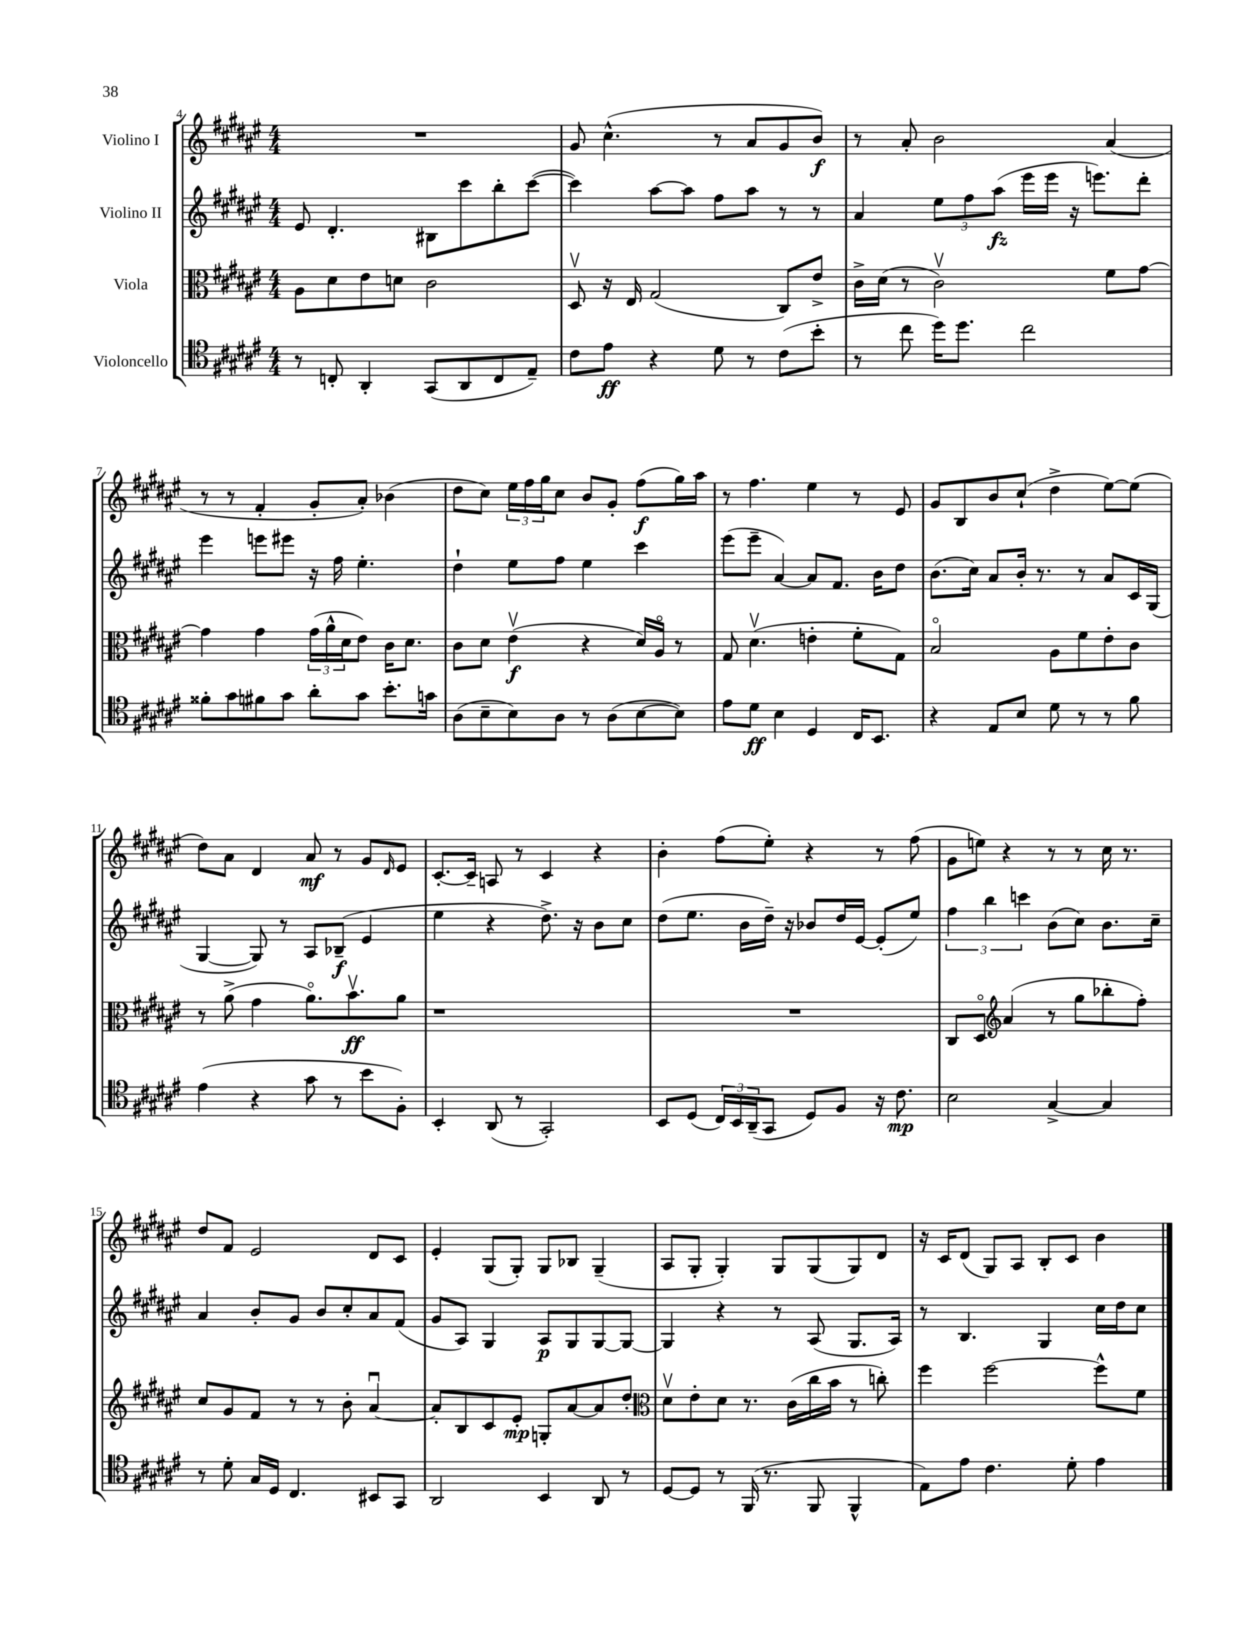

**kern	**kern	**kern	**kern
*staff4	*staff3	*staff2	*staff1
*clefC4	*clefC3	*clefG2	*clefG2
*k[f#c#g#d#a#e#]	*k[f#c#g#d#a#e#]	*k[f#c#g#d#a#e#]	*k[f#c#g#d#a#e#]
*M4/4	*M4/4	*M4/4	*M4/4
8r	8A#	8e#	1r
8C'	8d#	4.d#'	.
4AA#'	8e#	.	.
.	8d	.	.
(8GG#	2c#	8B#	.
8AA#	.	8ccc#	.
8C	.	8bb'	.
8E#~)	.	([8ccc#	.
=	=	=	=
8c#	8D#v	4ccc#])	8g#
8e#	16r	.	(4.cc#^^
.	16E#	.	.
4r	(2G#	[8aa#	.
.	.	8aa#]	.
8d#	.	8ff#	8r
8r	.	8aa#	8a#
(8c#	8C#)	8r	8g#
8b'	8e#^	8r	8b)
=	=	=	=
8r	16c#^	4a#	8r
.	(16d#	.	.
8cc#	8r	.	8a#'
16dd#)	2c#v)	12ee#	2b
8.dd#	.	.	.
.	.	12ff#	.
.	.	(12aa#	.
2cc#	.	16eee#	.
.	.	16eee#	.
.	.	16r	.
.	.	8.eee)	.
.	8f#	.	(4a#
.	[8g#	8ddd#'	.
=	=	=	=
8f##'	4g#]	4eee#	8r
8g#	.	.	8r
8f#	4g#	8eee	4f#'
8g#	.	8eee#	.
8a#'	(24g#	16r	8g#'
.	24a#^^	.	.
.	.	16ff#	.
.	24d#	.	.
8g#	8e#)	4.ee#'	8a#')
8.b'	16c#	.	(4b-
.	8.d#	.	.
16g	.	.	.
=	=	=	=
(8A#	8c#	4dd#`	8dd#
8B~	8d#	.	8cc#)
8B)	(4e#v	8ee#	24ee#
.	.	.	24ff#
.	.	.	24gg#
8A#	.	8ff#	8cc#
8r	4r	4ee#	8b
(8A#	.	.	8g#'
[8B	16d#)	4ccc#	(8ff#
.	16A#o	.	.
8B])	8r	.	16gg#)
.	.	.	16aa#
=	=	=	=
8e#	8G#	(8eee#	8r
8d#	(4.d#v	8eee#~	4.ff#
4B	.	[4a#)	.
4D#	4e'	8a#]	4ee#
.	.	8.f#	.
16C#	8f#'	.	8r
8.BB	.	16b	.
.	8G#)	8dd#	8e#
=	=	=	=
4r	2Bo	(8.b	8g#
.	.	.	8B
.	.	16cc#)	.
8E#	.	8a#	8b
8B	.	16b'	(8cc#`
.	.	8.r	.
8d#	8A#	.	4dd#^
8r	8f#	8r	.
8r	8e#'	8a#	[8ee#)
8f#	8c#	16c#	(8ee#]
.	.	(16G#	.
=	=	=	=
(4e#	8r	[4G#	8dd#)
.	(8a#^	.	8a#
4r	4g#	8G#])	4d#
.	.	8r	.
8g#	8.a#o)	8A#	8a#
8r	.	(8B-~	8r
.	8.bv	.	.
8b	.	4e#	8g#
.	.	.	16qqd#
8F#')	8a#	.	8e#
=	=	=	=
4BB'	1r	4ee#	[8.c#'
.	.	.	16c#~]
(8AA#	.	4r	8A
8r	.	.	8r
2GG#')	.	8.dd#^)	4c#
.	.	16r	.
.	.	8b	4r
.	.	8cc#	.
=	=	=	=
8BB	1r	(8dd#	4b'
(8D#	.	8.ee#	.
24C#)	.	.	(8ff#
24BB	.	.	.
.	.	16b	.
(24AA#~	.	.	.
8GG#	.	16dd#~)	8ee#')
.	.	16r	.
8D#)	.	8b-	4r
8F#	.	16dd#	.
.	.	[16e#	.
16r	.	(8e#']	8r
8.c#	.	.	.
.	.	8ee#)	(8ff#
=	=	=	=
2B	8C#	6ff#	8g#
.	8D#o	.	8ee)
.	.	6bb	.
*	*clefG2	*	*
.	(4a#	.	4r
.	.	6ccc	.
[4G#^	8r	(8b	8r
.	8gg#	8cc#)	8r
4G#]	8bb-'	8.b	16cc#
.	.	.	8.r
.	8ff#')	.	.
.	.	16cc#~	.
=	=	=	=
8r	8cc#	4a#	8dd#
8d#'	8g#	.	8f#
16G#	8f#	8b'	2e#
16D#	.	.	.
4.C#	8r	8g#	.
.	8r	8b	.
.	8b'	8cc#'	.
8BB#	[4a#u	8a#	8d#
8GG#	.	(8f#	8c#
=	=	=	=
2AA#	8a#']	8g#	4e#'
.	8B	8A#)	.
.	8c#	4G#	(8G#
.	8e#'	.	8G#')
4BB	8G'	8A#	8G#
.	[8a#	8G#	8B-
8AA#	8a#]	[8G#	(4G#~
8r	8dd#'	8G#_	.
=	=	=	=
*	*clefC3	*	*
[8D#	8d#v	4G#]	8A#
8D#]	8e#'	.	8G#'
8r	8d#	4r	4G#')
(16FF#	8.r	.	.
8.r	.	.	.
.	.	8r	8G#
.	(16c#	.	.
8FF#	16cc#	(8A#	(8G#
.	16b	.	.
4FF#^^	8r	8.G#	8G#)
.	8cc')	.	8d#
.	.	16A#)	.
=	=	=	=
8E#)	4ff#	8r	16r
.	.	.	16c#
8e#	.	4.B	(8d#
4.c#	[2ff#	.	8G#)
.	.	.	8A#
.	.	4G#	8B'
8d#'	.	.	8c#
4e#	8ff#^^]	16cc#	4b
.	.	16dd#	.
.	8f#	8cc#	.
==	==	==	==
*-	*-	*-	*-
